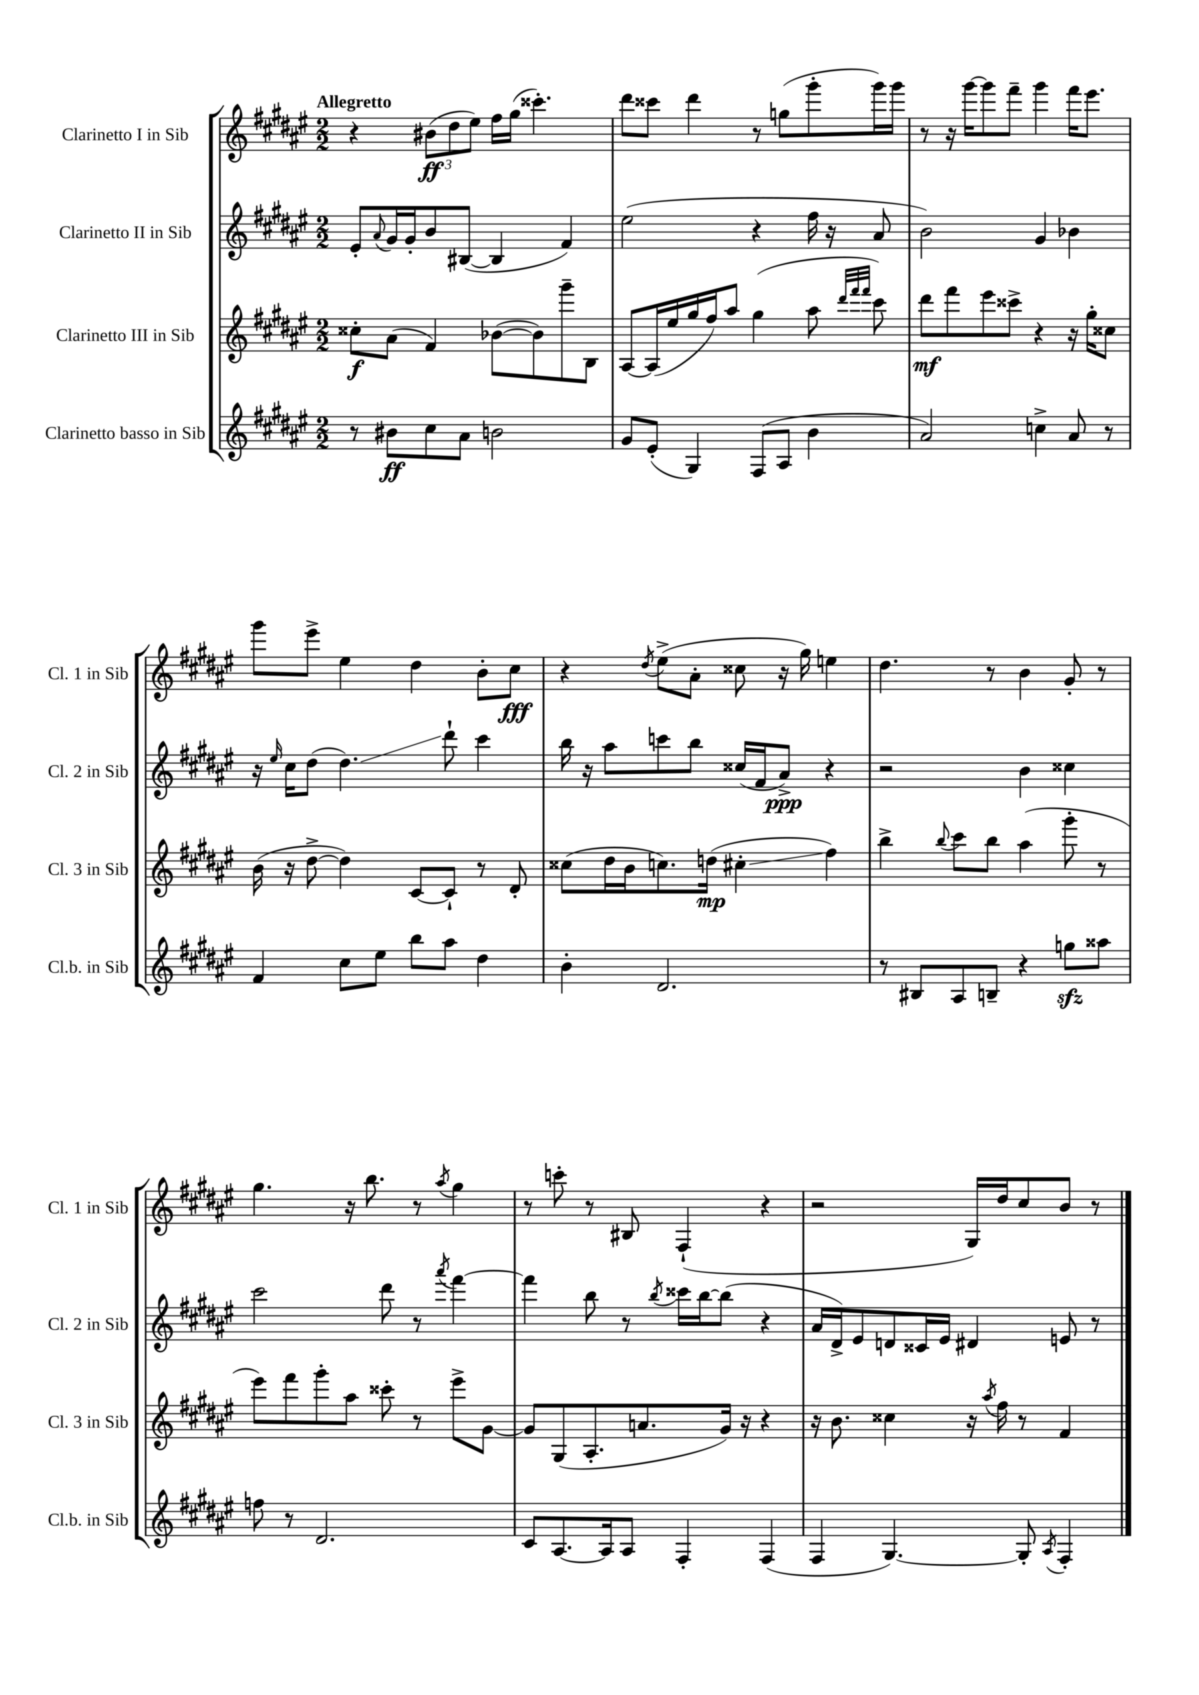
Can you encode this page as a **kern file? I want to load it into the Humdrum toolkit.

**kern	**kern	**kern	**kern
*staff4	*staff3	*staff2	*staff1
*clefG2	*clefG2	*clefG2	*clefG2
*k[f#c#g#d#a#e#]	*k[f#c#g#d#a#e#]	*k[f#c#g#d#a#e#]	*k[f#c#g#d#a#e#]
*M2/2	*M2/2	*M2/2	*M2/2
8r	8cc##'	8e#'	4r
.	.	8qqa#	.
8b#	(8a#	16g#	.
.	.	16g#'	.
8cc#	4f#)	8b	(12b#
.	.	.	12dd#
8a#	.	([8B#	.
.	.	.	12ee#)
2b	([8b-	4B#]	16ff#
.	.	.	(16gg#
.	8b-])	.	4.ccc##')
.	8ggg#~	4f#)	.
.	8B	.	.
=	=	=	=
8g#	[8A#	(2ee#	8ddd#
(8e#'	(16A#]	.	8ccc##
.	16ee#	.	.
4G#)	16gg#	.	4ddd#
.	16ff#)	.	.
.	8aa#	.	.
(8F#	(4gg#	4r	8r
8A#	.	.	(8gg
4b	8aa#	16ff#	8ggg#'
.	.	16r	.
.	32qqddd#	.	.
.	32qqfff#	.	.
.	32qqfff#	.	.
.	8ccc#)	8a#	16ggg#)
.	.	.	16ggg#
=	=	=	=
2a#)	8ddd#	2b)	8r
.	8fff#	.	16r
.	.	.	[16ggg#
.	8eee#	.	8ggg#]
.	8ccc##^	.	8fff#~
4cc^	4r	4g#	4ggg#
8a#	16r	4b-	16fff#
.	16gg#'	.	8.eee#
8r	8cc##	.	.
=	=	=	=
4f#	(16b	16r	8ggg#
.	.	16qqee#	.
.	16r	16cc#	.
.	[8dd#^	(8dd#	8eee#^
8cc#	4dd#])	4.dd#)	4ee#
8ee#	.	.	.
8bb	[8c#	.	4dd#
8aa#	8c#`]	8ddd#`	.
4dd#	8r	4ccc#	8b'
.	8d#'	.	8cc#
=	=	=	=
4b'	(8cc##	16bb	4r
.	.	16r	.
.	16dd#	8aa#	.
.	16b	.	.
.	.	.	8qdd#
2.d#	8.cc)	8ccc	(8ee#^
.	.	8bb	8a#'
.	(16dd	.	.
.	4cc#'	(16cc##	8cc##
.	.	16f#	.
.	.	8a#^)	16r
.	.	.	16gg#)
.	4ff#)	4r	4ee
=	=	=	=
8r	4bb^	2r	4.dd#
8B#	.	.	.
.	8qqbb	.	.
8A#	8ccc#	.	.
8B~	8bb	.	8r
4r	(4aa#	4b	4b
8gg	8ggg#'	4cc##	8g#'
8aa##	8r	.	8r
=	=	=	=
8ff	8eee#)	2ccc#	4.gg#
8r	8fff#	.	.
2.d#	8ggg#'	.	.
.	8aa#	.	16r
.	.	.	8.bb
.	8ccc##'	8ddd#	.
.	8r	8r	8r
.	.	8qaaa#	8qaa#
.	8eee#^	[4fff#	4gg#
.	[8g#	.	.
=	=	=	=
8c#	8g#]	4fff#]	8r
[8.A#	(8G#	.	8ccc'
.	8.A#'	8bb	8r
16A#]	.	.	.
8A#	.	8r	8B#
.	8.a	.	.
.	.	8qbb	.
4F#'	.	16ccc##	(4F#`
.	.	[16bb	.
.	16g#)	(8bb]	.
.	16r	.	.
(4F#	4r	4r	4r
=	=	=	=
4F#	16r	16a#	2r
.	8.b	16d#^)	.
.	.	8e#	.
[4.G#)	4cc##	8d	.
.	.	16c##	.
.	.	16e#	.
.	16r	4d#	16G#)
.	8qaa#	.	.
.	16ff#	.	16dd#
8G#']	8r	.	8cc#
8qA#	.	.	.
4F#'	4f#	8e	8b
.	.	8r	8r
==	==	==	==
*-	*-	*-	*-
